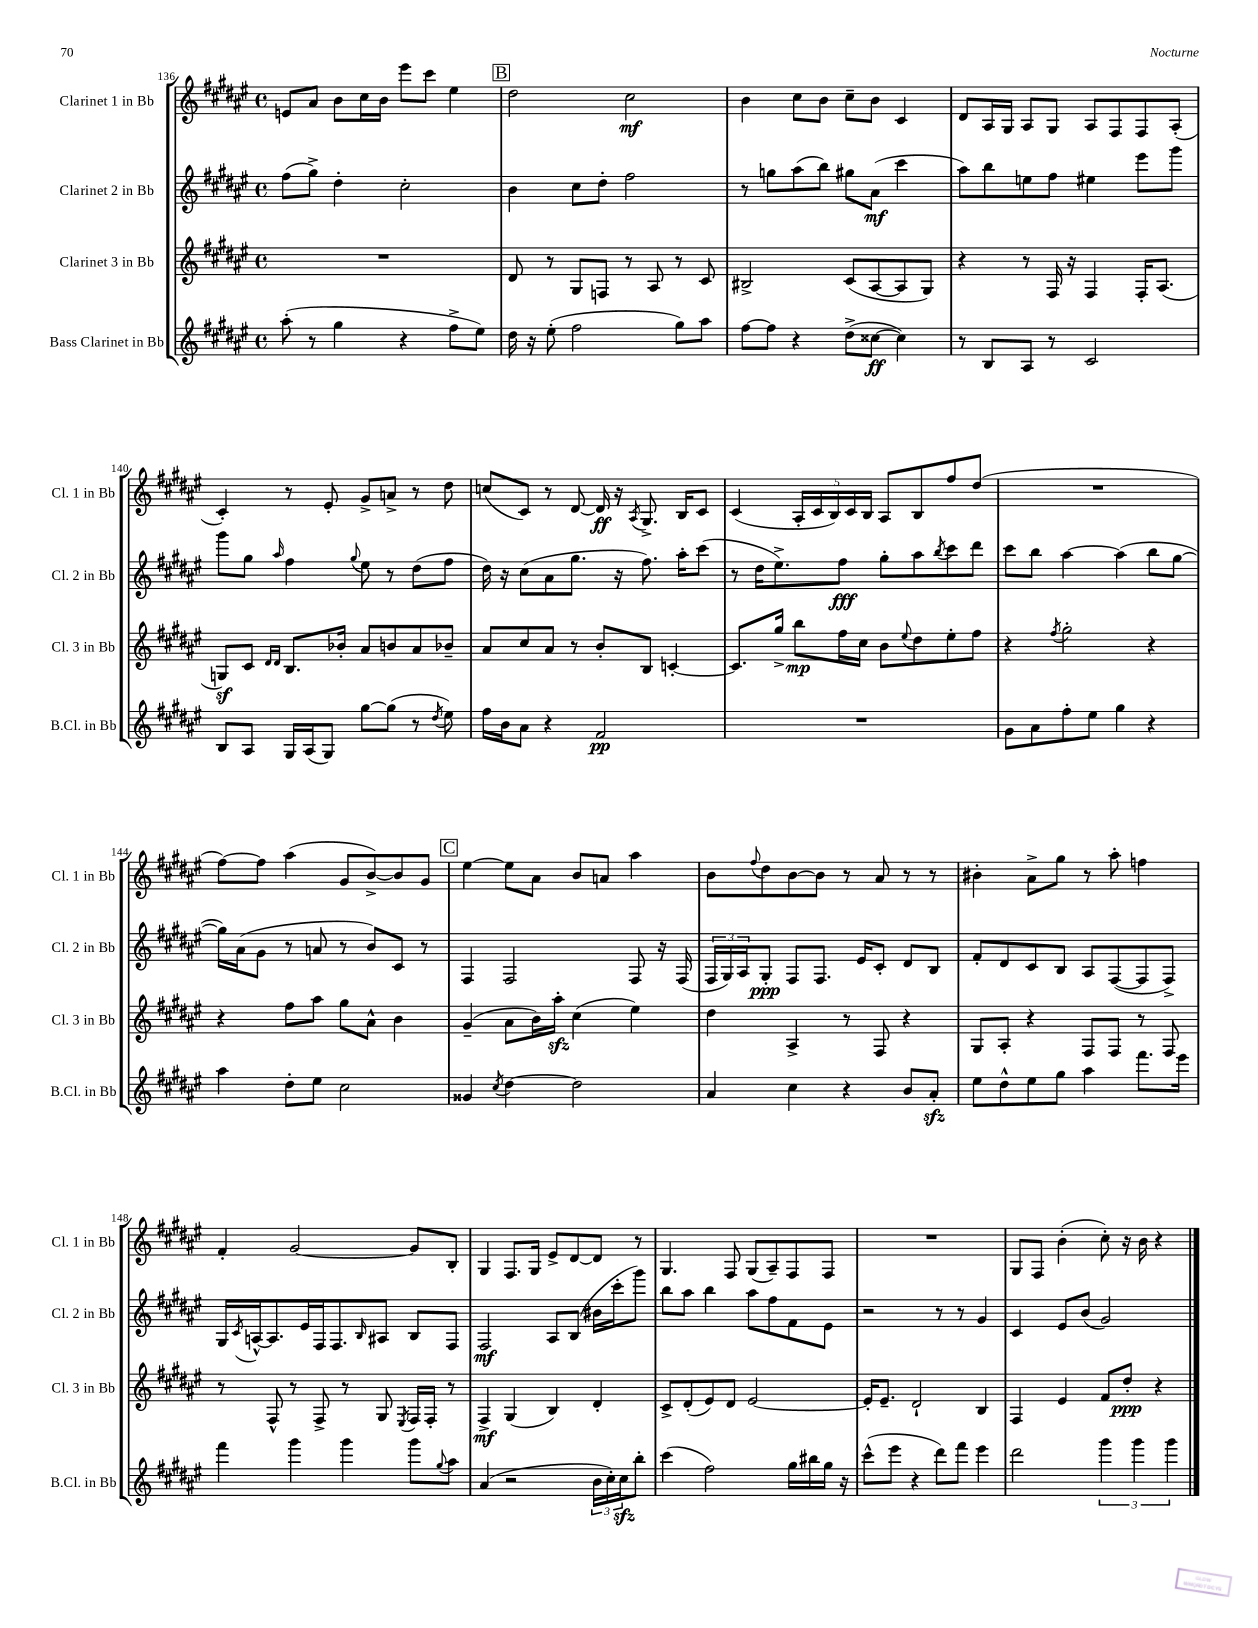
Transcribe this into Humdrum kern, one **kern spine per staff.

**kern	**kern	**kern	**kern
*staff4	*staff3	*staff2	*staff1
*clefG2	*clefG2	*clefG2	*clefG2
*k[f#c#g#d#a#e#]	*k[f#c#g#d#a#e#]	*k[f#c#g#d#a#e#]	*k[f#c#g#d#a#e#]
*M4/4	*M4/4	*M4/4	*M4/4
*met(c)	*met(c)	*met(c)	*met(c)
(8aa#'\	1r	(8ff#\L	8e/L
8r	.	8gg#^\J)	8a#/J
4gg#\	.	4dd#'\	8b\L
.	.	.	16cc#\L
.	.	.	16b\JJ
4r	.	2cc#'\	8eee#\L
.	.	.	8ccc#\J
8ff#^\L	.	.	4ee#\
8ee#\J)	.	.	.
=	=	=	=
16dd#\	8d#/	4b\	2dd#\
16r	.	.	.
(8ee#'\	8r	.	.
2ff#\	8G#/L	8cc#\L	.
.	8F/J	8dd#'\J	.
.	8r	2ff#\	2cc#\
.	8A#/	.	.
8gg#\L)	8r	.	.
8aa#\J	8c#/	.	.
=	=	=	=
[8ff#\L	2B#^/	8r	4b\
8ff#\]J	.	8gg\L	.
4r	.	(8aa#\	8cc#\L
.	.	8bb\J)	8b\J
(8dd#^\L	(8c#/L	8gg#\L	8cc#~\L
[8cc##\J	[8A#/	(8a#\J	8b\J
4cc##\])	8A#/]	4ccc#\	4c#/
.	8G#/J)	.	.
=	=	=	=
8r	4r	8aa#\L)	8d#/L
8B/L	.	8bb\	16A#/L
.	.	.	16G#/JJ
8A#/J	8r	8ee\	8A#/L
8r	16F#/	8ff#\J	8G#/J
.	16r	.	.
2c#/	4F#/	4ee#\	8A#/L
.	.	.	8F#/
.	16F#'/LK	8eee#\L	8F#/
.	(8.A#/J	.	.
.	.	8ggg#\J	(8A#'/J
=	=	=	=
8B/L	8G/L)	8ggg#\L	4c#'/)
8A#/J	8c#/J	8gg#\J	.
.	16qqd#/LL	.	.
.	16qqd#/JJ	16qqaa#/	.
16G#/LL	8.B/L	4ff#\	8r
(16A#/J	.	.	.
8G#/J)	.	.	8e#'/
.	16b-'/Jk	.	.
.	.	8qqgg#/	.
[8gg#\L	8a#/L	8ee#\	8g#^/L
(8gg#\]J	8b/	8r	8a^/J
8r	8a#/	(8dd#\L	8r
8qdd#/	.	.	.
8ee#\)	8b-~/J	8ff#\J	8dd#\
=	=	=	=
16ff#\LL	8a#/L	16dd#\)	(8cc/L
16b\J	.	16r	.
8a#\J	8cc#/	(8cc#\L	8c#/J)
4r	8a#/J	8a#\	8r
.	8r	8.gg#\J	[8d#/
2f#/	8b'/L	.	16d#/]
.	.	16r	16r
.	.	.	8qA#/
.	8B/J	8.ff#\)	8.G#^/
.	[4c'/	.	.
.	.	16aa#'\LK	16B/LK
.	.	(8ccc#\J	8c#/J
=	=	=	=
1r	8.c/]L	8r	(4c#/
.	.	16dd#\LK	.
.	16gg#^/Jk	8.ee#^\)	.
.	8bb\L	.	20A#'/LL
.	.	.	20c#/
.	.	.	20B/)
.	16ff#\L	8ff#\J	.
.	.	.	20c#/
.	16cc#\JJ	.	.
.	.	.	20B/JJ
.	8b\L	8gg#'\L	8A#/L
.	8qqee#/	.	.
.	8dd#\	8aa#\	8B/
.	.	8qbb/	.
.	8ee#'\	8ccc#\	8ff#/
.	8ff#\J	8ddd#\J	(8dd#/J
=	=	=	=
8g#\L	4r	8ccc#\L	1r
8a#\	.	8bb\J	.
.	8qff#/	.	.
8ff#'\	2gg#'\	[4aa#\	.
8ee#\J	.	.	.
4gg#\	.	(4aa#\]	.
4r	4r	8bb\L	.
.	.	[8gg#\J	.
=	=	=	=
4aa#\	4r	16gg#\]LL)	[8ff#\L)
.	.	(16a#\J	.
.	.	8g#\J	8ff#\]J
8dd#'\L	8ff#\L	8r	(4aa#\
8ee#\J	8aa#\J	8a/	.
2cc#\	8gg#\L	8r	8g#/L
.	8a#^^\J	8b/L)	[8b^/)
.	4b\	8c#/J	8b/]
.	.	8r	8g#/J
=	=	=	=
4g##/	(4g#~/	4F#/	[4ee#\
8qcc#/	.	.	.
[4dd#\	8a#\L	2F#/	8ee#\]L
.	16b\L)	.	8a#\J
.	16aa#'\JJ	.	.
2dd#\]	(4cc#\	.	8b/L
.	.	.	8a/J
.	4ee#\)	8F#/	4aa#\
.	.	16r	.
.	.	(16F#/	.
=	=	=	=
4a#/	4dd#\	24F#/LL	8b\L
.	.	24G#/)	.
.	.	24A#/J	.
.	.	.	8qqff#/
.	.	8G#'/J	8dd#\
4cc#\	4A#^/	8F#/L	[8b\
.	.	8.F#/J	8b\]J
4r	8r	.	8r
.	.	16e#/LK	.
.	8F#/	8c#'/J	8a#/
8b/L	4r	8d#/L	8r
8a#'/J	.	8B/J	8r
=	=	=	=
8ee#\L	8G#/L	8f#'/L	4b#'\
8dd#^^\	8A#'/J	8d#/	.
8ee#\	4r	8c#/	8a#^\L
8gg#\J	.	8B/J	8gg#\J
4aa#\	8F#/L	8A#/L	8r
.	8F#/J	([8F#/	8aa#'\
8.fff#\L	8r	8F#/]	4ff\
.	8F#/	8F#^/J)	.
16eee#\Jk	.	.	.
=	=	=	=
4fff#\	8r	16G#/LL	4f#'/
.	.	8qc#/	.
.	.	[16A^^/J	.
.	8F#^^/	8.A/]	.
4ggg#\	8r	.	[2g#/
.	.	16e#/L	.
.	8F#^/	16F#/J	.
.	.	8.F#/	.
4ggg#\	8r	.	.
.	.	16qqB/	.
.	8G#/	8A#/J	.
.	8qE#/	.	.
8ggg#\L	16F#/LL	8B/L	8g#/]L
.	16F#'/JJ	.	.
8qqgg#/	.	.	.
8aa#\J	8r	8F#/J	8B'/J
=	=	=	=
(4a#/	4F#^/	2F#/	4G#/
2r	(4G#/	.	8.F#/L
.	.	.	16G#/Jk
.	4B/)	8A#/L	8e#^/L
.	.	(8B/J	[8d#/
24b\LL	4d#'/	16b#\LL	8d#/]J
24cc#'\)	.	.	.
.	.	16ccc#'\J	.
24cc#\J	.	.	.
8bb'\J	.	8ggg#\J)	8r
=	=	=	=
(4ccc#\	8c#^/L	8bb\L	4.G#/
.	(8d#'/	8aa#\J	.
2ff#\)	8e#/)	4bb\	.
.	8d#/J	.	8F#/
.	[2e#/	8aa#\L	(8G#/L
.	.	8ff#\	8A#~/)
16gg#\LL	.	8f#\	8F#/
16bb#\	.	.	.
16gg#\JJ	.	8e#\J	8F#/J
16r	.	.	.
=	=	=	=
(8ccc#^^\L	16e#'/]LK	2r	1r
.	8.e#~/J	.	.
8eee#\J	.	.	.
4r	2d#`/	.	.
8ddd#\L)	.	8r	.
8fff#\J	.	8r	.
4eee#\	4B/	4g#/	.
=	=	=	=
2ddd#\	4F#/	4c#/	8G#/L
.	.	.	8F#/J
.	4e#/	8e#/L	(4b'\
.	.	(8b/J	.
6ggg#\	8f#/L	2g#/)	8cc#'\)
.	8dd#'/J	.	16r
6ggg#\	.	.	.
.	.	.	16b\
.	4r	.	4r
6ggg#\	.	.	.
==	==	==	==
*-	*-	*-	*-
